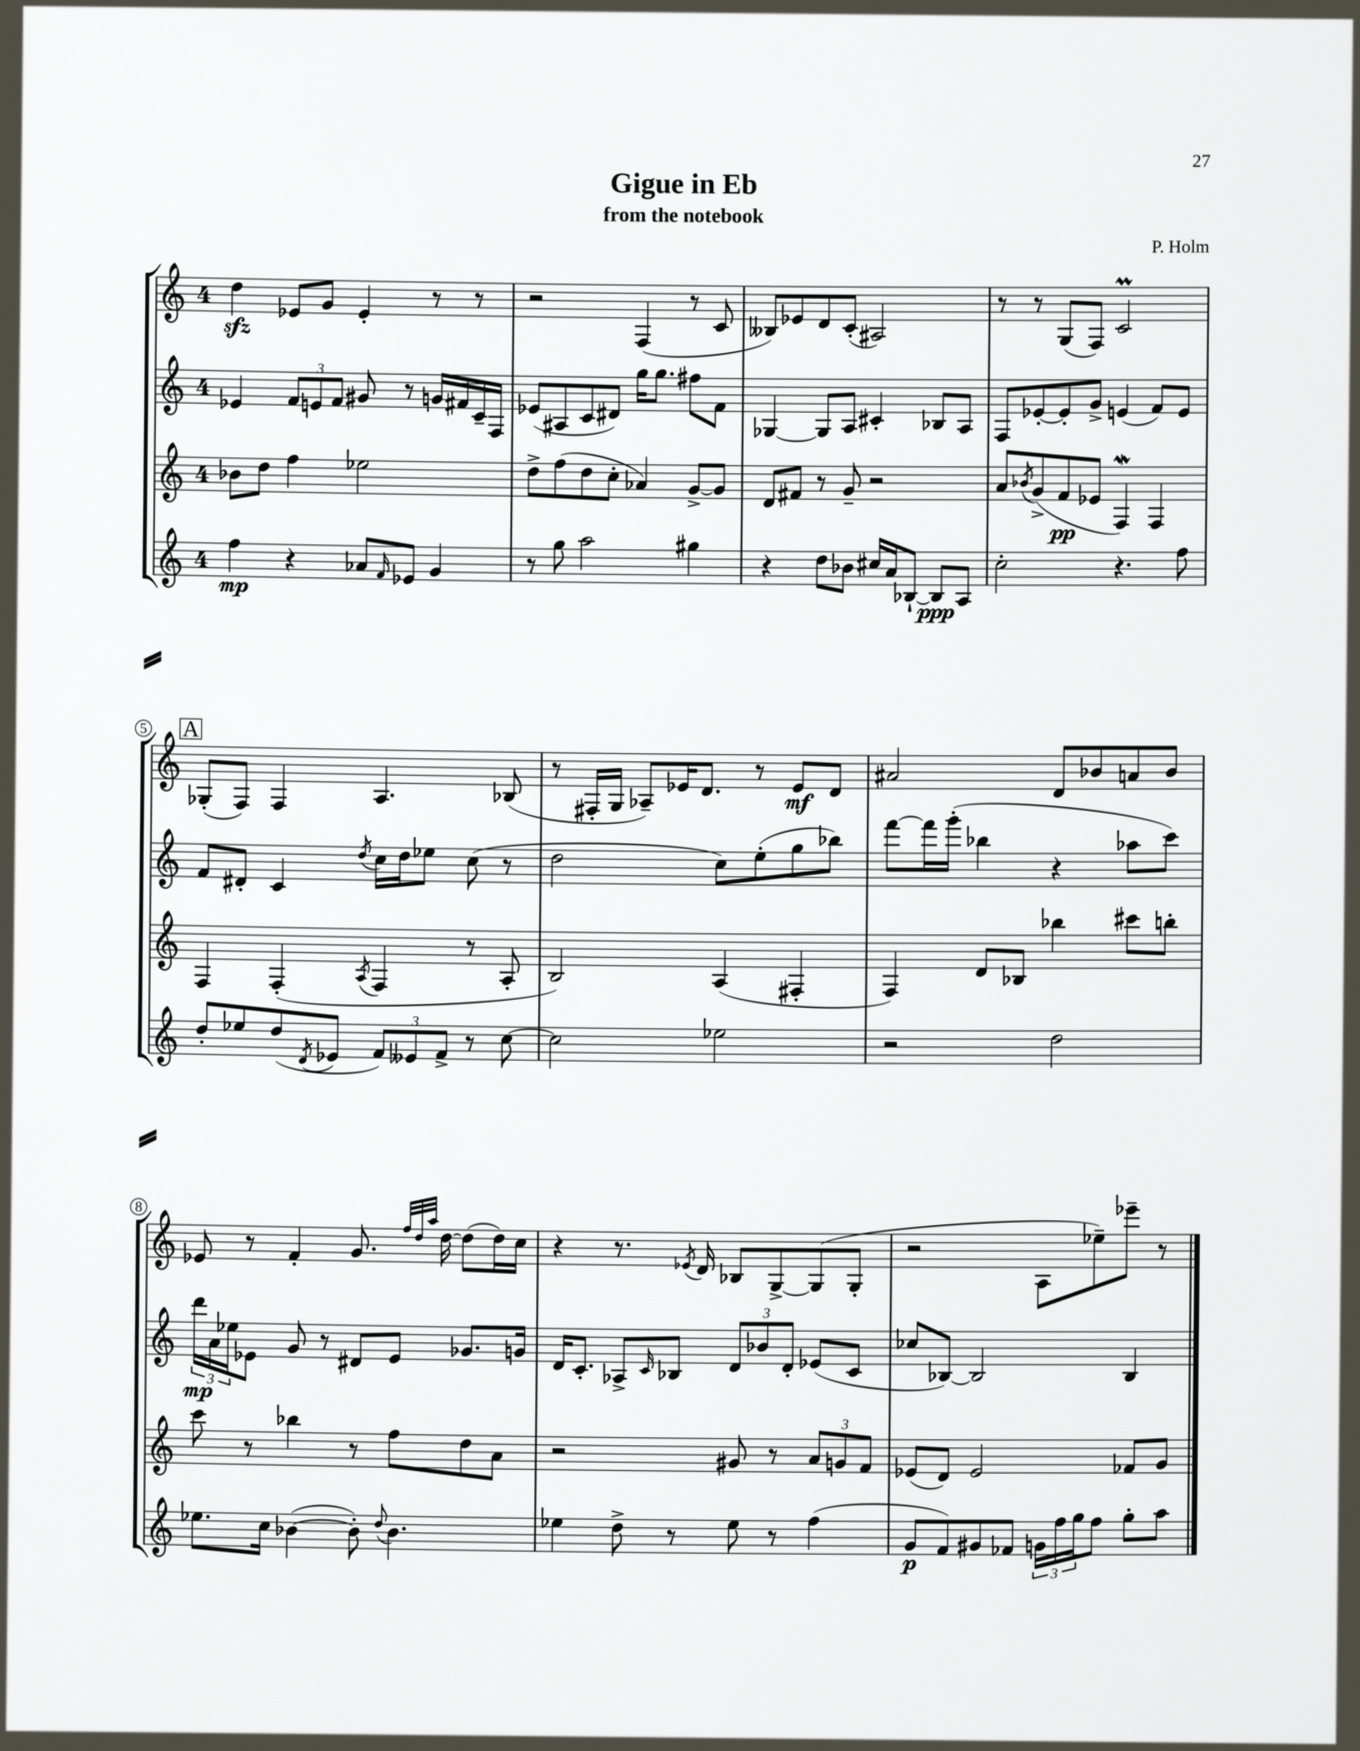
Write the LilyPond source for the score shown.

\header { title = "Gigue in Eb" composer = "P. Holm" subtitle = "from the notebook" }
<<
\new StaffGroup <<
\new Staff = "s0" {
    \clef treble \key c \major \once \override Staff.TimeSignature.style = #'single-digit \time 4/4
    d''4\sfz ees'8 g'8 ees'4-. r8 r8 |
    r2 f4( r8 c'8 |
    beses8) ees'8 d'8 c'8-.( ais2) |
    r8 r8 g8( f8) c'2\prall |
    \mark \markup { \box "A" } ges8-.( f8) f4 a4. bes8( |
    r8 fis16-. g16 aes8--) ees'16 d'8. r8 ees'8\mf d'8 |
    ais'2 d'8 bes'8 a'8 bes'8 |
    ees'8 r8 f'4-. g'8. \grace { f''32 d''32 a''32 } d''16~ d''8( d''16) c''16 |
    r4 r8. \acciaccatura { ees'8 } d'16 bes8 g8~-> g8( g8-. |
    r2 a8 ees''8--) ees'''8-- r8 \bar "|." |
}
\new Staff = "s1" {
    \clef treble \key c \major \once \override Staff.TimeSignature.style = #'single-digit \time 4/4
    ees'4 \tuplet 3/2 { f'8 e'8 f'8 } gis'8 r8 g'16 fis'16 c'16-- f16 |
    ees'8( ais8 c'8 dis'8) g''16 g''8. fis''8 f'8 |
    ges4~ ges8 a8 cis'4-. bes8 a8 |
    f8 ees'8~-. ees'8-. g'8-> e'4( f'8) e'8 |
    \mark \markup { \box "A" } f'8 dis'8-. c'4 \acciaccatura { d''8 } c''16 d''16 ees''8 c''8( r8 |
    d''2 c''8) e''8-.( g''8 bes''8) |
    f'''8~ f'''16 g'''16-.( bes''4 r4 aes''8 c'''8) |
    \tuplet 3/2 { d'''16\mp a'16 ees''16 } ees'8 g'8 r8 dis'8 ees'8 ges'8. g'16 |
    d'16 c'8.-. aes8-> \grace { c'16 } bes8 \tuplet 3/2 { d'8 bes'8 d'8-. } ees'8( c'8 |
    ces''8 bes8~) bes2 bes4 \bar "|." |
}
\new Staff = "s2" {
    \clef treble \key c \major \once \override Staff.TimeSignature.style = #'single-digit \time 4/4
    bes'8 d''8 f''4 ees''2 |
    d''8-> f''8( d''8 c''8-. aes'4) g'8~-> g'8 |
    d'8 fis'8 r8 g'8-- r2 |
    a'8 \acciaccatura { bes'8 } g'8->( f'8\pp ees'8 f4\mordent) f4 |
    \mark \markup { \box "A" } f4 f4-.( \acciaccatura { a8 } f4 r8 a8-. |
    b2) a4( fis4-. |
    f4) d'8 bes8 bes''4 cis'''8 b''8-. |
    c'''8 r8 bes''4 r8 f''8 d''8 a'8 |
    r2 gis'8 r8 \tuplet 3/2 { a'8 g'8 f'8 } |
    ees'8( d'8) ees'2 fes'8 g'8 \bar "|." |
}
\new Staff = "s3" {
    \clef treble \key c \major \once \override Staff.TimeSignature.style = #'single-digit \time 4/4
    f''4\mp r4 aes'8 \grace { f'16 } ees'8 g'4 |
    r8 g''8 a''2 gis''4 |
    r4 d''8 bes'8 cis''16 a'16 bes8~-! bes8\ppp a8 |
    c''2-. r4. f''8 |
    \mark \markup { \box "A" } d''8-. ees''8 d''8( \acciaccatura { d'8 } ees'8 \tuplet 3/2 { f'8) eeses'8 f'8-> } r8 c''8~ |
    c''2 ees''2 |
    r2 d''2 |
    ees''8. c''16 bes'4~( bes'8-.) \appoggiatura { d''8 } bes'4. |
    ees''4 d''8-> r8 ees''8 r8 f''4( |
    g'8\p f'8) gis'8 fes'8 \tuplet 3/2 { g'16 f''16 g''16 } f''8 g''8-. a''8 \bar "|." |
}
>>
>>
\layout { \context { \Score \override BarNumber.stencil = #(make-stencil-circler 0.1 0.3 ly:text-interface::print) } }
